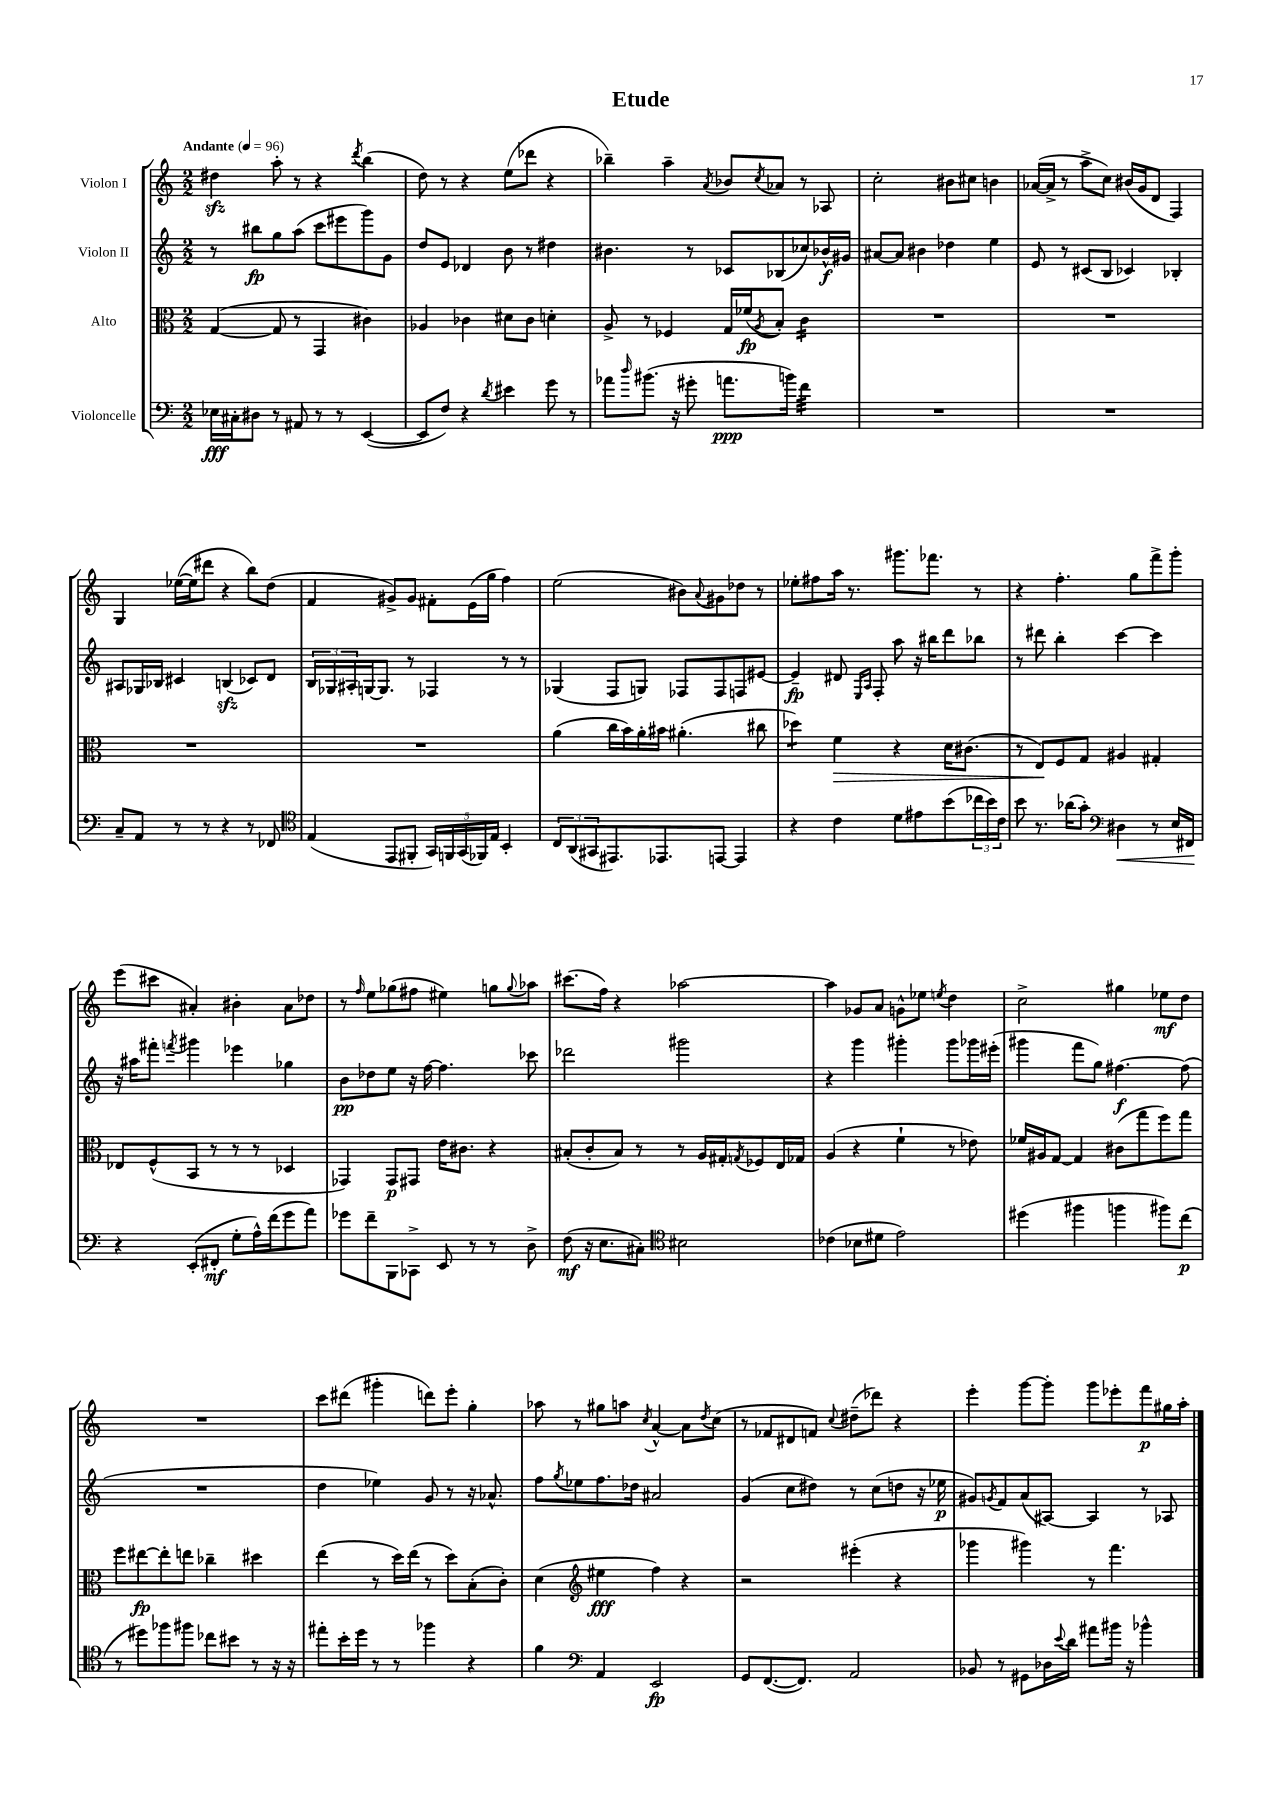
\header { title = "Etude" }
<<
\new StaffGroup <<
\new Staff = "s0" \with { instrumentName = "Violon I" } {
    \clef treble \key c \major \numericTimeSignature \time 2/2 \tempo "Andante" 4 = 96
    dis''4\sfz a''8-. r8 r4 \acciaccatura { d'''8 } b''4( |
    d''8) r8 r4 e''8( des'''8 r4 |
    bes''4--) a''4-- \acciaccatura { a'8 } bes'8 \acciaccatura { c''8 } aes'8 r8 aes8 |
    c''2-. bis'8 cis''8 b'4 |
    aes'16~( aes'16-> r8 a''8-> c''8) bis'16( g'16 d'8 f4) |
    g4 ees''16~( ees''16 dis'''8 r4 b''8) d''8( |
    f'4 gis'8->) gis'8 fis'8-. e'16( g''16 f''4) |
    e''2( bis'8) \appoggiatura { a'8 } gis'8 des''8 r8 |
    ees''8-. fis''8 a''16 r8. gis'''8. fes'''8. r8 |
    r4 f''4.-. g''8 f'''8-> g'''8-. |
    e'''8( cis'''8 ais'4-.) bis'4-. ais'8 des''8 |
    r8 \grace { f''16 } e''8 ges''8( fis''8 eis''4) g''8 \appoggiatura { g''8 } aes''8 |
    cis'''8.( f''16) r4 aes''2~ |
    aes''4 ges'8 a'8 g'8-^ ees''8 \acciaccatura { e''8 } d''4 |
    c''2-> gis''4 ees''8\mf d''8 |
    R1 |
    c'''8 dis'''8( gis'''4-. d'''8) e'''8-. g''4-. |
    aes''8 r8 gis''8 a''8 \acciaccatura { c''8 } a'4~-^ a'8 \acciaccatura { d''8 } c''8( |
    r8 fes'8 dis'8 f'8) \appoggiatura { c''8 } dis''8--( des'''8) r4 |
    e'''4-. g'''8~ g'''8-. g'''8 ees'''8-. f'''8\p gis''16 a''16-. \bar "|." |
}
\new Staff = "s1" \with { instrumentName = "Violon II" } {
    \clef treble \key c \major \numericTimeSignature \time 2/2
    r8 bis''8\fp g''8 a''8( c'''8 eis'''8 g'''8) g'8 |
    d''8 e'8 des'4 b'8 r8 dis''4 |
    bis'4. r8 ces'8 bes8( ces''8) bes'16-^\f gis'16 |
    ais'8~ ais'8 bis'4 des''4 e''4 |
    e'8 r8 cis'8( b8 ces'4) bes4-. |
    ais8 ges16 bes16 cis'4 b4\sfz( ces'8) d'8 |
    \tuplet 3/2 { b16 ges16 ais16-. } g16~ g8. r8 fes4 r8 r8 |
    ges4( f8 g8) fes8 fes8 f8 eis'8~ |
    eis'4--\fp dis'8 \grace { e16 a16 } f8-. a''8 r16 bis''16 d'''8 bes''8 |
    r8 dis'''8 b''4-. c'''4~ c'''4 |
    r16 ais''16 fis'''8-. \acciaccatura { f'''8 } gis'''4 ees'''4 ges''4 |
    b'8\pp des''8 e''8 r16 f''16~ f''4. ces'''8 |
    des'''2 gis'''2 |
    r4 g'''4 gis'''4-. gis'''8 ges'''16 eis'''16-.( |
    gis'''4 f'''8 g''8) fis''4.~\f fis''8( |
    R1 |
    d''4 ees''4) g'8 r8 r16 aes'8.-^ |
    f''8 \acciaccatura { g''8 } ees''8 f''8. des''16 ais'2 |
    g'4( c''8 dis''8) r8 c''8( d''8 r16 ees''16\p |
    gis'8) \acciaccatura { g'8 } f'8 a'8( ais8~) ais4 r8 aes8 \bar "|." |
}
\new Staff = "s2" \with { instrumentName = "Alto" } {
    \clef alto \key c \major \numericTimeSignature \time 2/2
    g4~( g8 r8 g,4 cis'4) |
    aes4 ces'4 dis'8 ces'8 d'4-. |
    a8-> r8 fes4 g16 fes'16\fp( \acciaccatura { a8 } b8-.) c'4:16 |
    R1 |
    R1 |
    R1 |
    R1 |
    a'4( c''16 b'16) a'16-. bis'16 ais'4.-.( cis''8 |
    des''4:8) f'4\> r4 d'16 cis'8.( |
    r8 e8\!) f8 g8 ais4 gis4-. |
    ees8 f8-^( b,8 r8 r8 r8 des4 |
    ges,4) ges,8\p gis,8 e'16 cis'8. r4 |
    bis8-.( c'8-. bis8) r8 r8 a16 gis16-. \acciaccatura { g8 } fes8 e16 ges16 |
    a4( r4 f'4-! r8 ees'8) |
    fes'16 ais16 g8~ g4 cis'8( g''8 f''8) g''8 |
    f''8 eis''8~\fp eis''8-. e''8 ces''4-- dis''4 |
    e''4( r8 d''16) e''16( r8 d''8) b8-.( c'8-.) |
    d'4( \clef treble eis''4\fff f''4) r4 |
    r2 eis'''4-.( r4 |
    ges'''4 gis'''4) r8 f'''4. \bar "|." |
}
\new Staff = "s3" \with { instrumentName = "Violoncelle" } {
    \clef bass \key c \major \numericTimeSignature \time 2/2
    ees16\fff cis16-. dis8 r8 ais,8 r8 r8 e,4~( |
    e,8 f8) r4 \acciaccatura { d'8 } eis'4 g'8 r8 |
    aes'8 \grace { d''16 } bis'8.( r16 gis'8-. a'8.\ppp b'16) f'4:32 |
    R1 |
    R1 |
    c8-- a,8 r8 r8 r4 r8 fes,8 |
    \clef tenor e4( e,8 fis,8-. \tuplet 5/4 { g,16) f,16 g,16( fes,16) e16 } b,4-. |
    \tuplet 3/2 { c8 a,8( gis,8 } eis,8.) ees,8. e,8~ e,4 |
    r4 c'4 d'8 eis'8 b'8( \tuplet 3/2 { ces''16 b'16) c'16 } |
    b'8 r8. aes'16( g'8-.) \clef bass dis4\< r8 e16 fis,16\! |
    r4 e,8-.( fis,8-.\mf g8-. a16-^) f'16( g'8 a'8) |
    ges'8 f'8-- b,,8 ces,8-> e,8 r8 r8 d8-> |
    f8\mf( r16 e8. cis8-.) \clef tenor bis2 |
    ces'4( bes8 dis'8 e'2) |
    dis''4( fis''4 f''4 fis''8) c''8\p( |
    r8 dis''8) fes''8 fis''8 ces''8 bis'8 r8 r16 r16 |
    eis''8-. b'16-. d''16 r8 r8 fes''4 r4 |
    f'4 \clef bass a,4 e,2\fp |
    g,8 f,8.~( f,8.) a,2 |
    bes,8 r8 gis,8 des16 \appoggiatura { e'8 } d'16 ais'8 bis'16 r16 bes'4-^ \bar "|." |
}
>>
>>
\layout { \context { \Score \remove "Bar_number_engraver" } }
